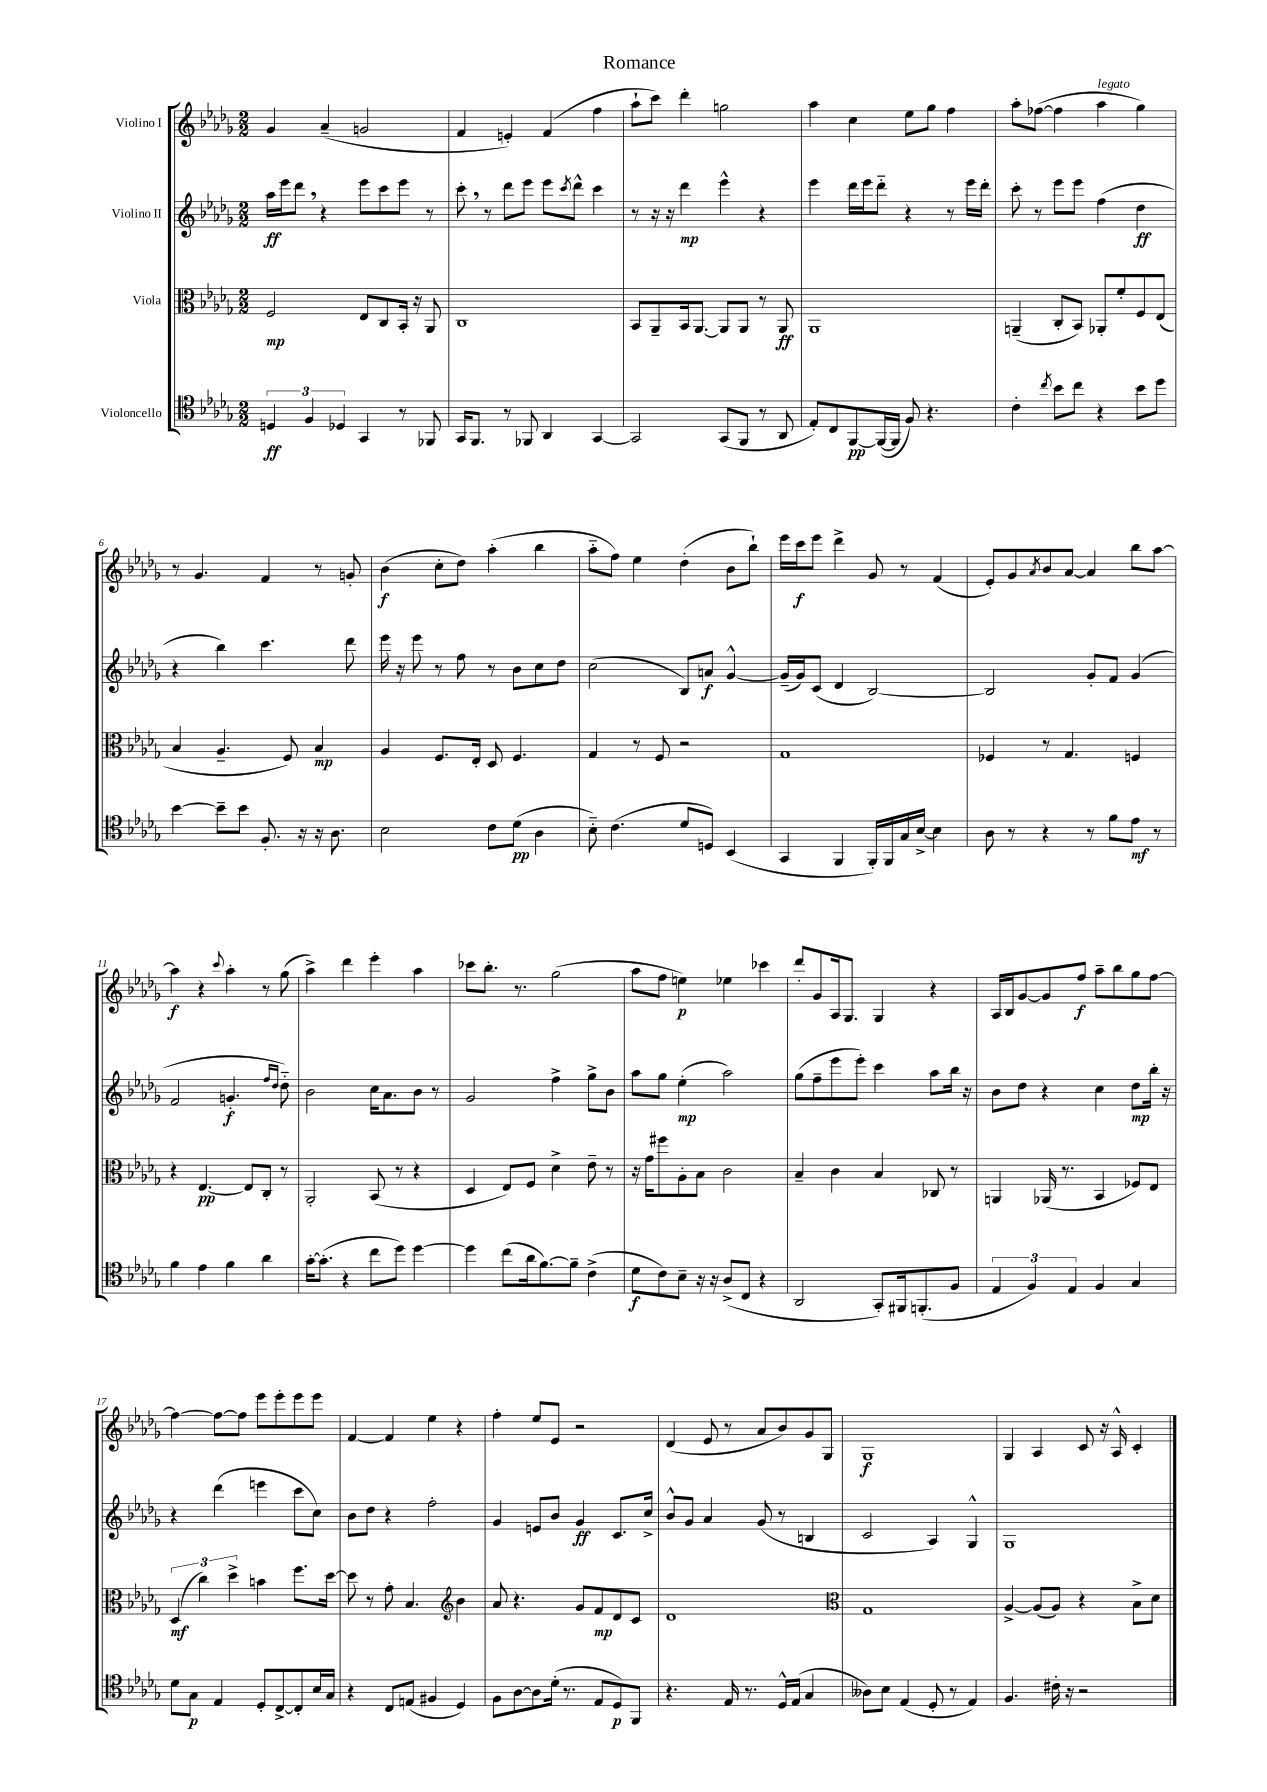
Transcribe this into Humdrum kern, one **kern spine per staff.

**kern	**dynam	**kern	**dynam	**kern	**dynam	**kern	**dynam
*part4	*part4	*part3	*part3	*part2	*part2	*part1	*part1
*staff4	*staff4	*staff3	*staff3	*staff2	*staff2	*staff1	*staff1
*I"Violoncello	*	*I"Viola	*	*I"Violino II	*	*I"Violino I	*
*clefC4	*	*clefC3	*	*clefG2	*	*clefG2	*
*k[b-e-a-d-g-]	*	*k[b-e-a-d-g-]	*	*k[b-e-a-d-g-]	*	*k[b-e-a-d-g-]	*
*M2/2	*	*M2/2	*	*M2/2	*	*M2/2	*
=1	=1	=1	=1	=1	=1	=1	=1
6Dn/	ff	2F/	mp	16aa-\LL	ff	4g-/	.
.	.	.	.	16eee-\J	.	.	.
.	.	.	.	8ddd-,\J	.	.	.
6F/	.	.	.	.	.	.	.
.	.	.	.	4r	.	(4a-~/	.
6D-X/	.	.	.	.	.	.	.
4GG-/	.	8E-/L	.	8eee-\L	.	2gn/	.
.	.	8C/	.	8ccc\	.	.	.
8r	.	16BB-'/Jk	.	8eee-\J	.	.	.
.	.	16r	.	.	.	.	.
8FF-X/	.	8AA-/	.	8r	.	.	.
=2	=2	=2	=2	=2	=2	=2	=2
16GG-/KL	.	1C	.	8ccc',\	.	4f/	.
8.FF/J	.	.	.	.	.	.	.
.	.	.	.	8r	.	.	.
8r	.	.	.	8ddd-\L	.	4en'/)	.
8FF-X/	.	.	.	8eee-\J	.	.	.
4AA-/	.	.	.	8eee-\L	.	(4f/	.
.	.	.	.	8qccc/	.	.	.
.	.	.	.	8ddd-^^\J	.	.	.
[4GG-/	.	.	.	4ccc\	.	4ff\	.
=3	=3	=3	=3	=3	=3	=3	=3
2GG-/]	.	8BB-/L	.	8r	.	8aa-`\L	.
.	.	8AA-~/	.	16r	.	8ccc\J)	.
.	.	.	.	16r	.	.	.
.	.	16BB-/k	.	4ddd-\	mp	4ddd-'\	.
.	.	[8.AA-/J	.	.	.	.	.
(8GG-/L	.	8AA-/L]	.	4eee-^^\	.	2ggn\	.
8FF/J	.	8AA-/J	.	.	.	.	.
8r	.	8r	.	4r	.	.	.
8AA-/	.	8AA-/	ff	.	.	.	.
=4	=4	=4	=4	=4	=4	=4	=4
8E-'/L)	.	1AA-	.	4eee-\	.	4aa-\	.
8C/	.	.	.	.	.	.	.
[8FF/	pp	.	.	16ddd-\LL	.	4cc\	.
.	.	.	.	16eee-\J	.	.	.
(16FF/L_	.	.	.	8ddd-\J	.	.	.
16FF/JJ]	.	.	.	.	.	.	.
8F/)	.	.	.	4r	.	8ee-\L	.
4.r	.	.	.	.	.	8gg-\J	.
.	.	.	.	8r	.	4ff\	.
.	.	.	.	16eee-\LL	.	.	.
.	.	.	.	16ddd-'\JJ	.	.	.
=5	=5	=5	=5	=5	=5	=5	=5
4c'\	.	(4AAn~/	.	8ccc'\	.	8aa-'\L	.
.	.	.	.	8r	.	([8ff-X\J	.
8qcc/	.	.	.	.	.	.	.
8b-\L	.	8C'/L	.	8eee-\L	.	4ff-\]	.
8cc\J	.	8BB-/J)	.	8eee-\J	.	.	.
!	!	!	!	!	!	!LO:TX:a:i:t=legato	!
4r	.	8AA-X'/L	.	(4ff\	.	4aa-\	.
.	.	8f'/	.	.	.	.	.
8b-\L	.	8F/	.	4dd-\	ff	4gg-\)	.
8dd-\J	.	(8E-/J	.	.	.	.	.
!!LO:LB:g=z
=6	=6	=6	=6	=6	=6	=6	=6
[4b-\	.	4B-/	.	4r	.	8r	.
.	.	.	.	.	.	4.g-/	.
8b-~\L]	.	4.A-~/	.	4bb-\)	.	.	.
8b-\J	.	.	.	.	.	.	.
8.F'/	.	.	.	4.ccc\	.	4f/	.
.	.	8F/)	.	.	.	.	.
16r	.	.	.	.	.	.	.
16r	.	4B-/	mp	.	.	8r	.
8.A-\	.	.	.	.	.	.	.
.	.	.	.	8ddd-\	.	8gn'/	.
=7	=7	=7	=7	=7	=7	=7	=7
2B-\	.	4A-/	.	16eee-\	.	(4b-\	f
.	.	.	.	16r	.	.	.
.	.	.	.	8eee-\	.	.	.
.	.	8.F/L	.	8r	.	8cc'\L	.
.	.	.	.	8ff\	.	8dd-\J)	.
.	.	16E-'/Jk	.	.	.	.	.
8c\L	.	8D-/	.	8r	.	(4aa-'\	.
(8d-\J	pp	4.F/	.	8b-\L	.	.	.
4A-\	.	.	.	8cc\	.	4bb-\	.
.	.	.	.	8dd-\J	.	.	.
=8	=8	=8	=8	=8	=8	=8	=8
8B-\)	.	4G-/	.	(2cc\	.	8aa-\L	.
(4.c\	.	.	.	.	.	8ff\J)	.
.	.	8r	.	.	.	4ee-\	.
.	.	8F/	.	.	.	.	.
8d-/L	.	2r	.	8B-/L)	.	(4dd-'\	.
8Dn/J)	.	.	.	8an/J	f	.	.
(4BB-/	.	.	.	[4g-^^/	.	8b-\L	.
.	.	.	.	.	.	8bb-`\J)	.
=9	=9	=9	=9	=9	=9	=9	=9
4GG-/	.	1G-	.	(16g-~/LL]	.	16eee-\LL	.
.	.	.	.	16g-/J)	.	16ccc\J	f
.	.	.	.	(8c/J	.	8eee-\J	.
4FF/	.	.	.	4d-/	.	4ddd-^\	.
16FF'/LL)	.	.	.	[2B-/)	.	8g-/	.
16FF/	.	.	.	.	.	.	.
16G-/	.	.	.	.	.	8r	.
[16B-^/JJ	.	.	.	.	.	.	.
4B-\]	.	.	.	.	.	(4f/	.
=10	=10	=10	=10	=10	=10	=10	=10
8A-\	.	4F-X/	.	2B-/]	.	8e-'/L)	.
8r	.	.	.	.	.	8g-/	.
.	.	.	.	.	.	8qa-/	.
4r	.	8r	.	.	.	8b-/	.
.	.	4.G-/	.	.	.	[8a-/J	.
8r	.	.	.	8g-'/L	.	4a-/]	.
8f\L	.	.	.	8f/J	.	.	.
8e-\J	mf	4Fn/	.	(4g-/	.	8bb-\L	.
8r	.	.	.	.	.	[8aa-\J	.
!!LO:LB:g=z
=11	=11	=11	=11	=11	=11	=11	=11
4f\	.	4r	.	2f/	.	4aa-\]	f
4e-\	.	[4.E-/	pp	.	.	4r	.
.	.	.	.	.	.	8qqccc/	.
4f\	.	.	.	4.gn'/	f	4aa-'\	.
.	.	8E-/L]	.	.	.	.	.
4a-\	.	8C'/J	.	.	.	8r	.
.	.	.	.	16qqff/LL	.	.	.
.	.	.	.	16qqdd-/JJ	.	.	.
.	.	8r	.	8dd-\)	.	(8gg-\	.
=12	=12	=12	=12	=12	=12	=12	=12
[16g-'\KL	.	2AA-'/	.	2b-\	.	4aa-^\)	.
(8.g-'\J]	.	.	.	.	.	.	.
4r	.	.	.	.	.	4ddd-\	.
8cc\L	.	(8BB-/	.	16cc\KL	.	4eee-'\	.
.	.	.	.	8.a-\	.	.	.
8dd-\J)	.	8r	.	.	.	.	.
[4dd-\	.	4r	.	8b-\J	.	4aa-\	.
.	.	.	.	8r	.	.	.
=13	=13	=13	=13	=13	=13	=13	=13
4dd-\]	.	4D-/	.	2g-/	.	8ccc-X\L	.
.	.	.	.	.	.	8.bb-'\J	.
(8cc\L	.	8E-/L)	.	.	.	.	.
.	.	.	.	.	.	8.r	.
16a-\k	.	8F/J	.	.	.	.	.
[8.f\)	.	.	.	.	.	.	.
.	.	4d-^\	.	4ff^\	.	(2gg-\	.
8f~\J]	.	.	.	.	.	.	.
(4c^\	.	8e-~\	.	8gg-^\L	.	.	.
.	.	8r	.	8b-\J	.	.	.
=14	=14	=14	=14	=14	=14	=14	=14
8d-\L	f	16r	.	8aa-\L	.	8aa-\L	.
.	.	16g-\KL	.	.	.	.	.
8c\)	.	8ff#X\	.	8gg-\J	.	8ff\J	.
8B-~\J	.	8A-'\	.	(4ee-'\	mp	4een\)	p
16r	.	8B-\J	.	.	.	.	.
16r	.	.	.	.	.	.	.
(8A-^/L	.	2c\	.	2aa-\)	.	4ee-X\	.
8C/J	.	.	.	.	.	.	.
4r	.	.	.	.	.	4ccc-X\	.
=15	=15	=15	=15	=15	=15	=15	=15
2AA-/	.	4B-~/	.	(8gg-\L	.	8ddd-'/L	.
.	.	.	.	8ff~\	.	8g-/	.
.	.	4c\	.	8eee-\	.	16A-/k	.
.	.	.	.	.	.	8.G-/J	.
.	.	.	.	8eee-'\J)	.	.	.
8GG-'/L)	.	4B-/	.	4ccc\	.	4G-/	.
16FF#X/k	.	.	.	.	.	.	.
(8.FFn'/	.	.	.	.	.	.	.
.	.	8C-X/	.	8aa-\L	.	4r	.
8F/J	.	8r	.	16bb-\Jk	.	.	.
.	.	.	.	16r	.	.	.
=16	=16	=16	=16	=16	=16	=16	=16
6E-/	.	4AAn/	.	8b-\L	.	16A-/LL	.
.	.	.	.	.	.	16B-/J	.
.	.	.	.	8dd-\J	.	[8g-/	.
6F/)	.	.	.	.	.	.	.
.	.	(16AA-X/	.	4r	.	8g-/]	.
.	.	8.r	.	.	.	.	.
6E-/	.	.	.	.	.	.	.
.	.	.	.	.	.	8ff/J	f
4F/	.	4BB-/	.	4cc\	.	8aa-~\L	.
.	.	.	.	.	.	8bb-\	.
4G-/	.	8F-X/L)	.	8dd-\L	mp	8gg-\	.
.	.	8E-/J	.	16bb-'\Jk	.	[8ff\J	.
.	.	.	.	16r	.	.	.
!!LO:LB:g=z
=17	=17	=17	=17	=17	=17	=17	=17
8d-\L	.	(6D-/	mf	4r	.	4ff\_	.
8G-\J	p	.	.	.	.	.	.
.	.	6cc\)	.	.	.	.	.
4E-/	.	.	.	(4ddd-\	.	8ff\L_	.
.	.	6dd-^\	.	.	.	.	.
.	.	.	.	.	.	8ff\J]	.
8D-'/L	.	4bn\	.	4eeen\	.	8eee-\L	.
[8C^/	.	.	.	.	.	8eee-'\	.
8C'/]	.	8.ff\L	.	8ccc\L	.	8eee-\	.
16B-/L	.	.	.	8cc\J)	.	8eee-\J	.
16G-/JJ	.	[16dd-\Jk	.	.	.	.	.
=18	=18	=18	=18	=18	=18	=18	=18
4r	.	8dd-\]	.	8b-\L	.	[4f/	.
.	.	8r	.	8dd-\J	.	.	.
8C/L	.	8g-'\	.	4r	.	4f/]	.
(8En/J	.	4.B-/	.	.	.	.	.
4F#X/	.	.	.	2ff'\	.	4ee-\	.
*	*	*clefG2	*	*	*	*	*
4D-/)	.	4b-\	.	.	.	4r	.
=19	=19	=19	=19	=19	=19	=19	=19
8F\L	.	8a-/	.	4g-/	.	4ff'\	.
[8A-\	.	4.r	.	.	.	.	.
8A-\]	.	.	.	8en/L	.	8ee-/L	.
(16d-'\Jk	.	.	.	8b-/J	.	8e-/J	.
8.r	.	.	.	.	.	.	.
.	.	8g-/L	.	4g-/	ff	2r	.
8E-/L	.	8f/	mp	.	.	.	.
8D-/)	p	8d-/	.	8.c/L	.	.	.
8FF/J	.	8c/J	.	.	.	.	.
.	.	.	.	16cc^/Jk	.	.	.
=20	=20	=20	=20	=20	=20	=20	=20
4.r	.	1d-	.	8b-^^/L	.	(4d-/	.
.	.	.	.	8g-/J	.	.	.
.	.	.	.	4a-/	.	8e-/	.
16E-/	.	.	.	.	.	8r	.
8.r	.	.	.	.	.	.	.
.	.	.	.	(8g-/	.	8a-/L	.
16D-^^/LL	.	.	.	8r	.	8b-/)	.
(16E-/JJ	.	.	.	.	.	.	.
4G-/	.	.	.	4Bn/	.	8g-/	.
.	.	.	.	.	.	8G-/J	.
=21	=21	=21	=21	=21	=21	=21	=21
*	*	*clefC3	*	*	*	*	*
8A--X\L)	.	1G-	.	2c/	.	1G-	f
8B-\J	.	.	.	.	.	.	.
(4E-/	.	.	.	.	.	.	.
8D-'/	.	.	.	4A-/)	.	.	.
8r	.	.	.	.	.	.	.
4E-/)	.	.	.	4G-^^/	.	.	.
=22	=22	=22	=22	=22	=22	=22	=22
4.F/	.	[4A-^/	.	1G-	.	4G-/	.
.	.	(8A-/L]	.	.	.	4A-/	.
16c#X'\	.	8A-/J)	.	.	.	.	.
16r	.	.	.	.	.	.	.
2r	.	4r	.	.	.	8c/	.
.	.	.	.	.	.	16r	.
.	.	.	.	.	.	16A-^^/	.
.	.	8B-^\L	.	.	.	4c'/	.
.	.	8d-\J	.	.	.	.	.
==	==	==	==	==	==	==	==
*-	*-	*-	*-	*-	*-	*-	*-
